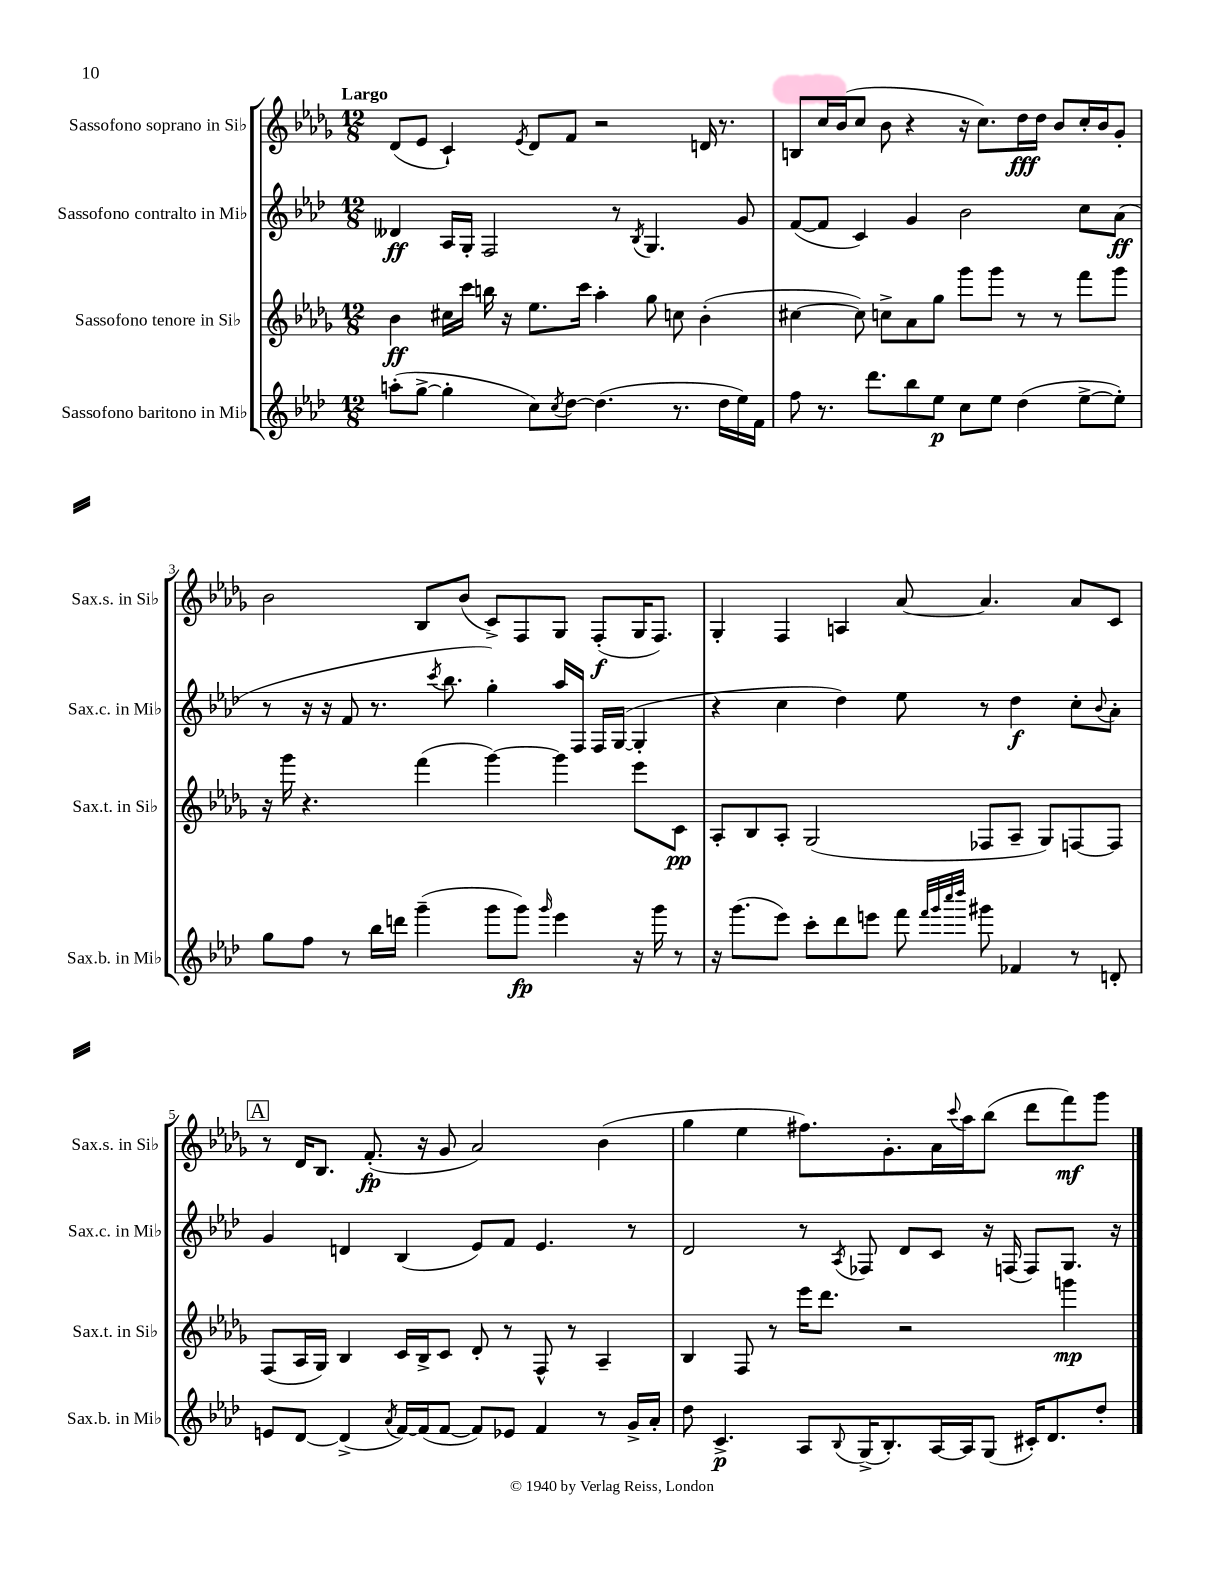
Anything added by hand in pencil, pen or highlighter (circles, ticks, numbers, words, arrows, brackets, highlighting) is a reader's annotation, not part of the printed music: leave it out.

**kern	**kern	**kern	**kern
*staff4	*staff3	*staff2	*staff1
*clefG2	*clefG2	*clefG2	*clefG2
*k[b-e-a-d-]	*k[b-e-a-d-g-]	*k[b-e-a-d-]	*k[b-e-a-d-g-]
*M12/8	*M12/8	*M12/8	*M12/8
(8aa'	4b-	4d--	(8d-
[8gg^	.	.	8e-
4gg']	16cc#	16A-	4c`)
.	16ccc	16G'	.
.	16bb	2F	.
.	16r	.	.
.	.	.	8qe-
8cc)	8.ee-	.	8d-
8qcc	.	.	.
[8dd-	.	.	8f
.	16ccc	.	.
(4.dd-]	4aa-'	.	2r
.	.	8r	.
.	.	8qB-	.
.	8gg-	4.G	.
8.r	8cc	.	.
.	(4b-'	.	16d
16dd-	.	.	8.r
16ee-)	.	8g	.
16f	.	.	.
=	=	=	=
8ff	[4cc#	([8f	8B
8.r	.	8f]	16cc
.	.	.	(16b-
.	8cc#])	4c)	8cc
8.ddd-	.	.	.
.	8cc^	.	8b-
8bb-	8a-	4g	4r
8ee-	8gg-	.	.
8cc	8ggg-	2b-	16r
.	.	.	8.cc)
8ee-	8ggg-	.	.
(4dd-	8r	.	16dd-
.	.	.	16dd-
.	8r	.	8b-
[8ee-^	8fff	8cc	16cc'
.	.	.	16b-
8ee-'])	8ggg-	(8a-	8g-'
=	=	=	=
8gg	16r	8r	2b-
.	16ggg-	.	.
8ff	4.r	16r	.
.	.	16r	.
8r	.	8f	.
16bb-	.	8.r	.
16ddd	.	.	.
(4ggg~	(4fff	.	8B-
.	.	8qccc	.
.	.	8.bb-	.
.	.	.	(8b-
8ggg	[4ggg-)	4gg')	8c^)
8ggg)	.	.	8F
16qqggg	.	.	.
4eee-	4ggg-]	16aa-	8G-
.	.	16F	.
.	.	16F	(8F'
.	.	([16G	.
16r	8eee-	4G']	16G-
16ggg	.	.	8.F)
8r	8c	.	.
=	=	=	=
16r	8A-'	4r	4G-'
(8.ggg	.	.	.
.	8B-	.	.
8eee-)	8A-'	4cc	4F
8ccc'	(2G-	.	.
8ddd-	.	4dd-)	4A
8eee	.	.	.
8fff	.	8ee-	[8a-
32qqfff	.	.	.
32qqggg	.	.	.
32qqcccc	.	.	.
32qqdddd-	.	.	.
8ggg#	8F-	8r	4.a-]
4f-	8A-~	4dd-	.
.	8G-)	.	.
8r	[8F	8cc'	8a-
.	.	8qqb-	.
8d'	8F]	8a-'	8c
=	=	=	=
8e	(8F	4g	8r
[8d-	16A-	.	16d-
.	16G-)	.	8.B-
(4d-^]	4B-	4d	.
.	.	.	(8.f'
8qa-	.	.	.
[16f)	16c	(4B-	.
(16f]	16B-^	.	16r
[8f	8c	.	8g-
8f])	8d-'	8e-)	2a-)
8e-	8r	8f	.
4f	8F^^	4.e-	.
.	8r	.	.
8r	4A-~	.	(4b-
16g^	.	8r	.
16a-'	.	.	.
=	=	=	=
8dd-	4B-	2d-	4gg-
4.c^	.	.	.
.	8F	.	4ee-
.	8r	.	.
8A-	16eee-	8r	8.ff#)
.	8.ddd-	.	.
8qqB-	.	8qA-	.
(16G^	.	8F-	.
8.B-')	.	.	8.g-'
.	2r	8d-	.
[16A-	.	8c	16a-
.	.	.	8qqccc
16A-]	.	.	16aa-
(8G	.	16r	(8bb-
.	.	(16F	.
16c#')	.	8F)	8ddd-
8.d-	.	.	.
.	4ggg	8.G	8fff)
8dd-'	.	.	8ggg-
.	.	16r	.
==	==	==	==
*-	*-	*-	*-
